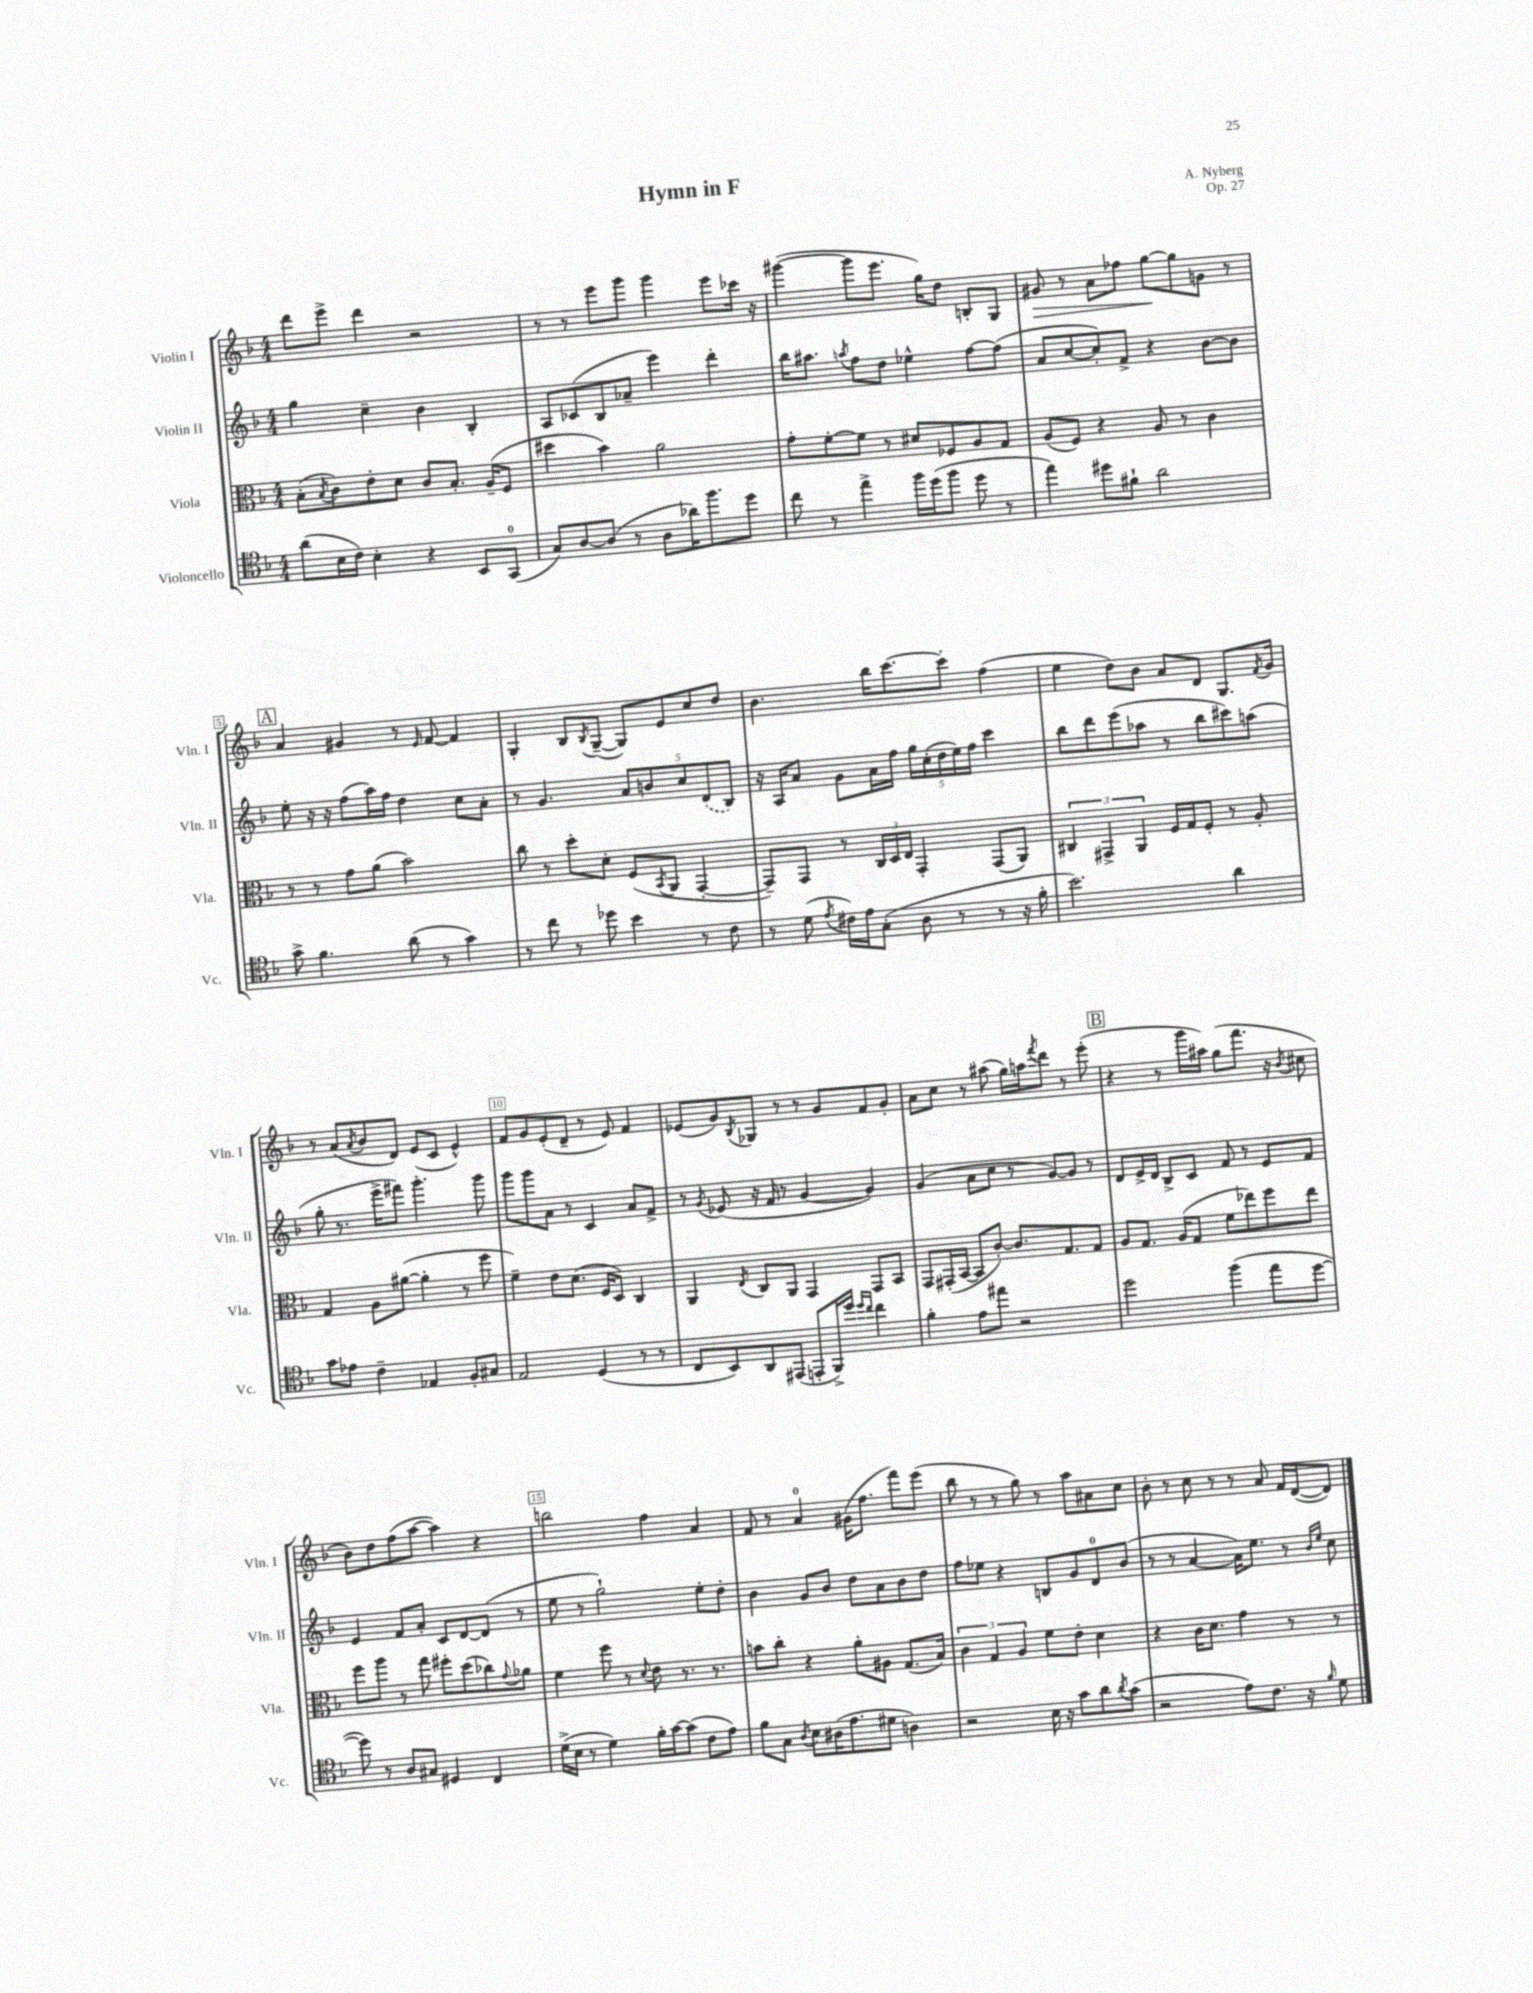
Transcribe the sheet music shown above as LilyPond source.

\header { title = "Hymn in F" composer = "A. Nyberg" opus = "Op. 27" }
<<
\new StaffGroup <<
\new Staff = "s0" \with { instrumentName = "Violin I" shortInstrumentName = "Vln. I" } {
    \clef treble \key f \major \numericTimeSignature \time 4/4
    d'''8 e'''8-> d'''4 r2 |
    r8 r8 e'''8 g'''8 g'''4 e'''8 ces'''16 r16 |
    gis'''4~( gis'''8 e'''8. g''16) d''8 b8-. g8 |
    gis'8\> r8 a'8 fes''8 g''8~\! g''8 g'8 r8 |
    \mark \markup { \box "A" } a'4 gis'4 r8 \grace { e'16 } f'8~ f'4 |
    g4-. bes8 \acciaccatura { bes8 } g8~--( g8) e'8 c''8 d''8 |
    bes'4. bes''16 c'''8.~ c'''8-. f''4( |
    e''4 d''8) bes'8 a'8 d'8 g8. \acciaccatura { f'8 } g'16 |
    r8 a'8( \acciaccatura { a'8 } bes'8 d'8) e'8( c'8 e'4-^) |
    f'8 g'8 e'8-.( d'8-- r8 e'8) f'4 |
    ees'8( g'8) \acciaccatura { bes8 } ges8 r8 r8 g'8 f'8 g'8-. |
    a'8 c''8 r8 ais''8( g''16) a''16 \acciaccatura { f'''8 } d'''8 r8 e'''8-.( |
    \mark \markup { \box "B" } r4 r8 g'''16 ais''16) g''8( f'''8. r16 \acciaccatura { bes'8 } cis''8 |
    bes'8) d''8 f''8( a''8~ a''4) r4 |
    b''2 f''4 a'4 |
    f'8 r8 a'4-0 gis'16( f''8. f'''8) e'''8( |
    bes''8 r8 r8 g''8) r8 a''8 ais'8 c''8 |
    bes'8-. r8 c''8 r8 r8 a'8 f'16 d'16~( d'8) \bar "|." |
}
\new Staff = "s1" \with { instrumentName = "Violin II" shortInstrumentName = "Vln. II" } {
    \clef treble \key f \major \numericTimeSignature \time 4/4
    g''4 c''4-- bes'4 bes4-. |
    a8 ces'8( bes8 aes'8-- e'''4) d'''4-. |
    bes''16 ais''8. \acciaccatura { a''8 } f''8 d''8 ees''4-^ f''8~ f''8( |
    a'8 c''8~ c''8-.) f'8-> r4 bes'8~ bes'8 |
    \mark \markup { \box "A" } e''8-. r16 r16 f''8( a''16) f''16 d''4 c''8 a'8-. |
    r8 g'4. \tuplet 5/4 { a'8 b'8 c''8 \once \slurDashed d'8( bes8) } |
    r16 a16 a'8 g'8 a'16 f''16 \tuplet 5/4 { g''16 c''16-.( d''16 e''16) f''16 } c'''4 |
    bes''8 d'''8 e'''8( aes''8 r8 bes''8 cis'''8) a''8( |
    g''8-. r8. e'''16-> fis'''8) g'''4.-. g'''8 |
    g'''8 g'''8 a'8 r8 c'4 a'8 f'8-> |
    r8 \acciaccatura { g'8 } ees'8( r16 f'16 r8 g'4~ g'4) |
    g'4( a'8 c''8 r8 g'8~) g'8 r8 |
    \mark \markup { \box "B" } d'8 e'16-> d'16 bes8-> c'8 f'8 r8 e'8 f'8 |
    e'4 f'8 a'8-. c'8 d'8~ d'8( r8 |
    e''8 r8 g''2-!) e''8-. d''8-. |
    bes'4 g'8 bes'8 d''8 a'8 bes'8 d''8 |
    f''8 ees''8 r4 b8 g'8 d'8-0 bes'8( |
    r8 r8 a'4~ a'16) e''8. r8 \grace { bes'16 e''16 } c''8 \bar "|." |
}
\new Staff = "s2" \with { instrumentName = "Viola" shortInstrumentName = "Vla." } {
    \clef alto \key f \major \numericTimeSignature \time 4/4
    bes8-.( \acciaccatura { bes8 } c'8) e'8-. d'8 c'8 bes8.-. a16--( f8 |
    dis''4 bes'4) a'2 |
    g'8-. f'8~-. f'8 r8 dis'8 fes8 a8 g8 |
    a8( f8) r4 a8 r8 c'4 |
    \mark \markup { \box "A" } r8 r8 g'8 a'8( bes'2) |
    c''8 r8 d''8-. d'8-. f8( \acciaccatura { bes,8 } a,8 g,4~-. |
    g,8--) g,8 r8 \tuplet 3/2 { c16 d16 e16 } g,4-. g,8( a,8) |
    \tuplet 3/2 { cis4 gis,4-> a,4 } f16 g16 f8-. r8 a8-. |
    g4 a8 ais'8~( ais'4-. r8 f''8 |
    f'4--) e'8 d'8.( f16 d8) c4 |
    a,4 \acciaccatura { e8 } c8 a,8 g,4 g,8 bes,8 |
    g,8 gis,16-.( bes,16~ bes,8 c'8~-.) c'8. g8. g8 |
    \mark \markup { \box "B" } a8 g8. a16( g8 f'8 ees''8) f''8 ees''8 |
    f''8 a''8 r8 g''8 fis''8-. d''8( ces''8) \appoggiatura { g'8 } aes'8 |
    f'4 f''8 r8 \appoggiatura { d'8 } e'8 r8. r8. |
    b'8 c''8-. r4 a'8-. ais8 g8.( bes16) |
    \tuplet 3/2 { c'4 g4 a4 } f'8 e'8-. d'4 |
    r4 c'16 d'8. g'4 r8 r8 \bar "|." |
}
\new Staff = "s3" \with { instrumentName = "Violoncello" shortInstrumentName = "Vc." } {
    \clef tenor \key f \major \numericTimeSignature \time 4/4
    a'8( bes16 c'16) bes4-. r4 bes,8 g,8-0( |
    g8) a8~ a8( r8 a8 aes'16) f''8. d''8 |
    c''8 r8 e''4-> f''16 d''16( f''8 d''8 r8 |
    e''4) dis''8 fis'8-! a'2 |
    \mark \markup { \box "A" } g'8-> f'4. a'8( r8 g'4) |
    r8 c''8 r8 des''8 bes'4 r8 c'8 |
    r8 d'8( \acciaccatura { e'8 } cis'16) e'16 g8-.( a8 r8 r8 r16 f'16-. |
    bes'2.) a'4 |
    g'8 ees'8 c'4-- ees4 f8-. gis8 |
    e2 d4( r8 r8 |
    c8 bes,8) a,8 eis,8( e,8-. f,16->) d''16 \grace { d''16 c''16 } c''4 |
    f'4-. e'8 eis''8 r2 |
    \mark \markup { \box "B" } d''2 f''4( e''8 d''8~ |
    d''8) r8 a8 gis8 dis4 c4 |
    d'16->( bes16 r8 d'4) f'16-. g'16~ g'8( c'8 e'8) |
    f'8 g8 \acciaccatura { a8 } bes8 ais16( e'8. dis'8 a4) |
    r2 bes16 r16 g'8 a'8 \acciaccatura { a'8 } g'8( |
    r2 e'8) c'8. r16 \grace { f'16 } d'8 \bar "|." |
}
>>
>>
\layout { \context { \Score \override BarNumber.break-visibility = ##(#f #t #t) barNumberVisibility = #(every-nth-bar-number-visible 5) \override BarNumber.stencil = #(make-stencil-boxer 0.1 0.3 ly:text-interface::print) } }
